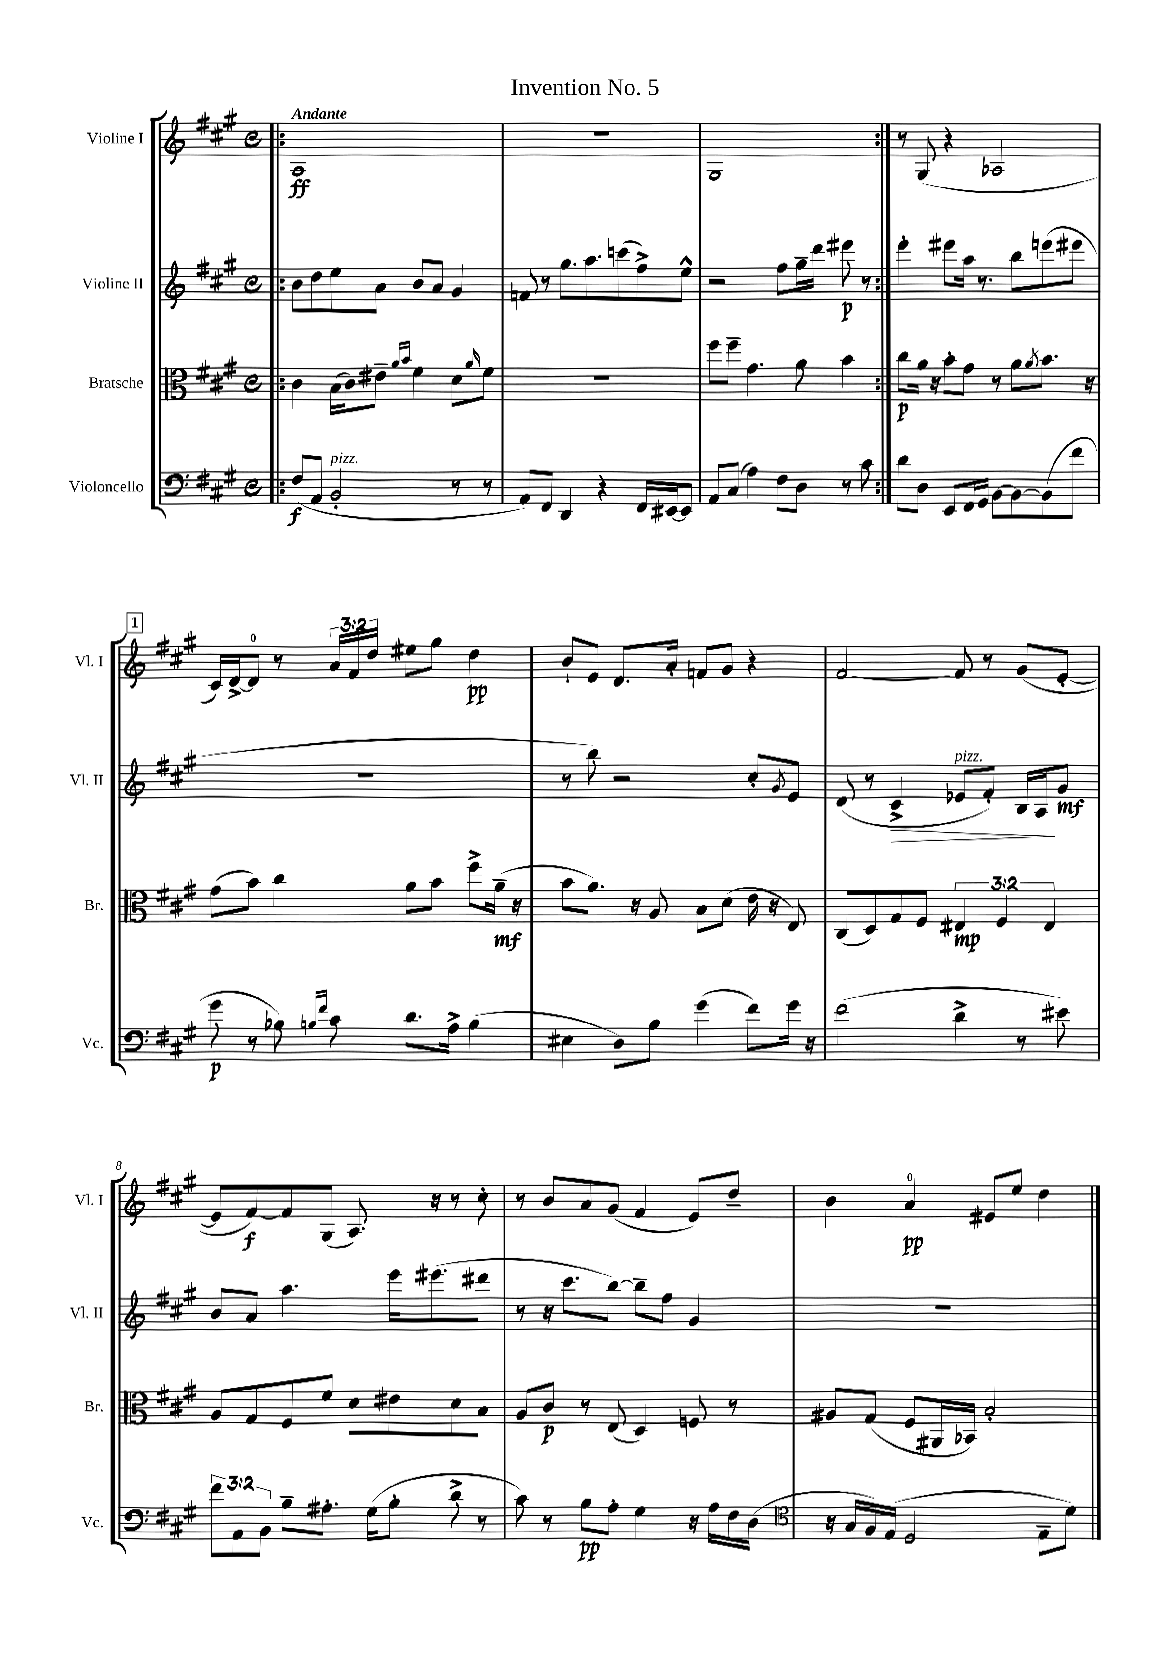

**kern	**kern	**kern	**kern
*staff4	*staff3	*staff2	*staff1
*clefF4	*clefC3	*clefG2	*clefG2
*k[f#c#g#]	*k[f#c#g#]	*k[f#c#g#]	*k[f#c#g#]
*M4/4	*M4/4	*M4/4	*M4/4
*met(c)	*met(c)	*met(c)	*met(c)
=!|:	=!|:	=!|:	=!|:
(8F#/L	4c#\	8b\L	1A
8AA/J	.	8dd\	.
2BB'/	(16B\LL	8ee\	.
.	16c#\J)	.	.
.	8e#~\J	8a\J	.
.	16qqa/LL	.	.
.	16qqb/JJ	.	.
.	4f#\	8b/L	.
.	.	8a/J	.
8r	8d\L	4g#/	.
.	16qqa/	.	.
8r	8f#\J	.	.
=	=	=	=
8AA/L)	1r	8f/	1r
8FF#/J	.	8r	.
4DD/	.	8.gg#\L	.
.	.	8.aa\	.
4r	.	.	.
.	.	(8ccc\	.
16FF#/LL	.	8ff#^\)	.
[16EE#/J	.	.	.
8EE#/]J	.	8ee^^\J	.
=	=	=	=
8AA/L	8ff#\L	2r	1G#
(8C#/J	8ff#~\J	.	.
4A\)	4.g#\	.	.
8F#\L	.	8ff#\L	.
8D\J	8a\	16gg#~\L	.
.	.	16ddd\JJ	.
8r	4b\	8eee#\	.
8c#\	.	8r	.
=:|!	=:|!	=:|!	=:|!
8d\L	8cc#\L	4eee'\	8r
8D\J	16a\Jk	.	(8G#/
.	16r	.	.
8EE/L	8b'\L	8eee#\L	4r
16FF#/L	8g#\J	16aa\Jk	.
16GG#/JJ	.	8.r	.
[8BB\L	8r	.	2A-/
8BB\_	8a\L	8bb\L	.
.	8qa/	.	.
(8BB\]	8.b\J	(8eee\	.
8f#\J	.	8eee#\J	.
.	16r	.	.
=	=	=	=
8g#\	(8g#\L	1r	16c#/LL)
.	.	.	[16d^/J
8r	8b\J)	.	8d/]J
8B-\)	4cc#\	.	8r
16qqB/LL	.	.	.
16qqf#/JJ	.	.	.
8c#\	.	.	24a/LL
.	.	.	24f#/
.	.	.	24dd/JJ
8.d\L	8a\L	.	8ee#\L
.	8b\J	.	8gg#\J
16A^\Jk	.	.	.
(4B\	8ff#^\L	.	4dd\
.	(16a~\Jk	.	.
.	16r	.	.
=	=	=	=
4E#\	8b\L	8r	8b`/L
.	8.a\J)	8bb\)	8e/J
8D\L)	.	2r	8.d/L
.	16r	.	.
8B\J	8A/	.	.
.	.	.	16a'/Jk
(4g#\	8B\L	.	8f/L
.	(8d\J	.	8g#/J
8f#\L)	16e\	8cc#'/L	4r
.	16r	.	.
.	.	8qg#/	.
16g#\Jk	8E/)	8e/J	.
16r	.	.	.
=	=	=	=
(2f#\	(8C#/L	(8d/	[2f#/
.	8D/)	8r	.
.	8G#/	4c#^/	.
.	8F#/J	.	.
4d^\	6E#/	8e-/L	8f#/]
.	.	8f#'/J)	8r
.	6F#/	.	.
8r	.	16B/LL	(8g#/L
.	.	16A/J	.
.	6E#/	.	.
8e#\)	.	8g#/J	[8e'/J
=	=	=	=
12f#\L	8A/L	8b/L	8e/]L
12AA\	.	.	.
.	8G#/	8a/J	[8f#/)
12BB\J	.	.	.
8B~\L	8F#/	4.aa\	8f#/]
8.A#'\J	8f#/J	.	(8G#/J
.	8d\L	.	8.A/)
(16G#\LK	.	.	.
8B'\J	8e#\	16eee\LK	.
.	.	(8.eee#\	16r
8d^\	8d\	.	8r
8r	8B\J	8ddd#\J	8cc#'\
=	=	=	=
8c#\)	8A/L	8r	8r
8r	8c#/J	16r	8b/L
.	.	8.ccc#\L	.
8B\L	8r	.	8a/
8A'\J	(8E/	[8bb\J)	(8g#/J
4G#\	4D/)	8bb~\]L	4f#/
.	.	8ff#\J	.
16r	8F/	4g#/	8e/L)
16A\LL	.	.	.
16F#\	8r	.	8dd~/J
(16D\JJ	.	.	.
=	=	=	=
*clefC4	*	*	*
16r	8A#/L	1r	4b\
16G#/LL	.	.	.
16F#/)	(8G#/J	.	.
(16E/JJ	.	.	.
2D/	8F#/L	.	4a/
.	16AA#/L	.	.
.	16BB-/JJ)	.	.
.	2B'/	.	8e#/L
.	.	.	8ee/J
8E~\L	.	.	4dd\
8d\J)	.	.	.
==	==	==	==
*-	*-	*-	*-
